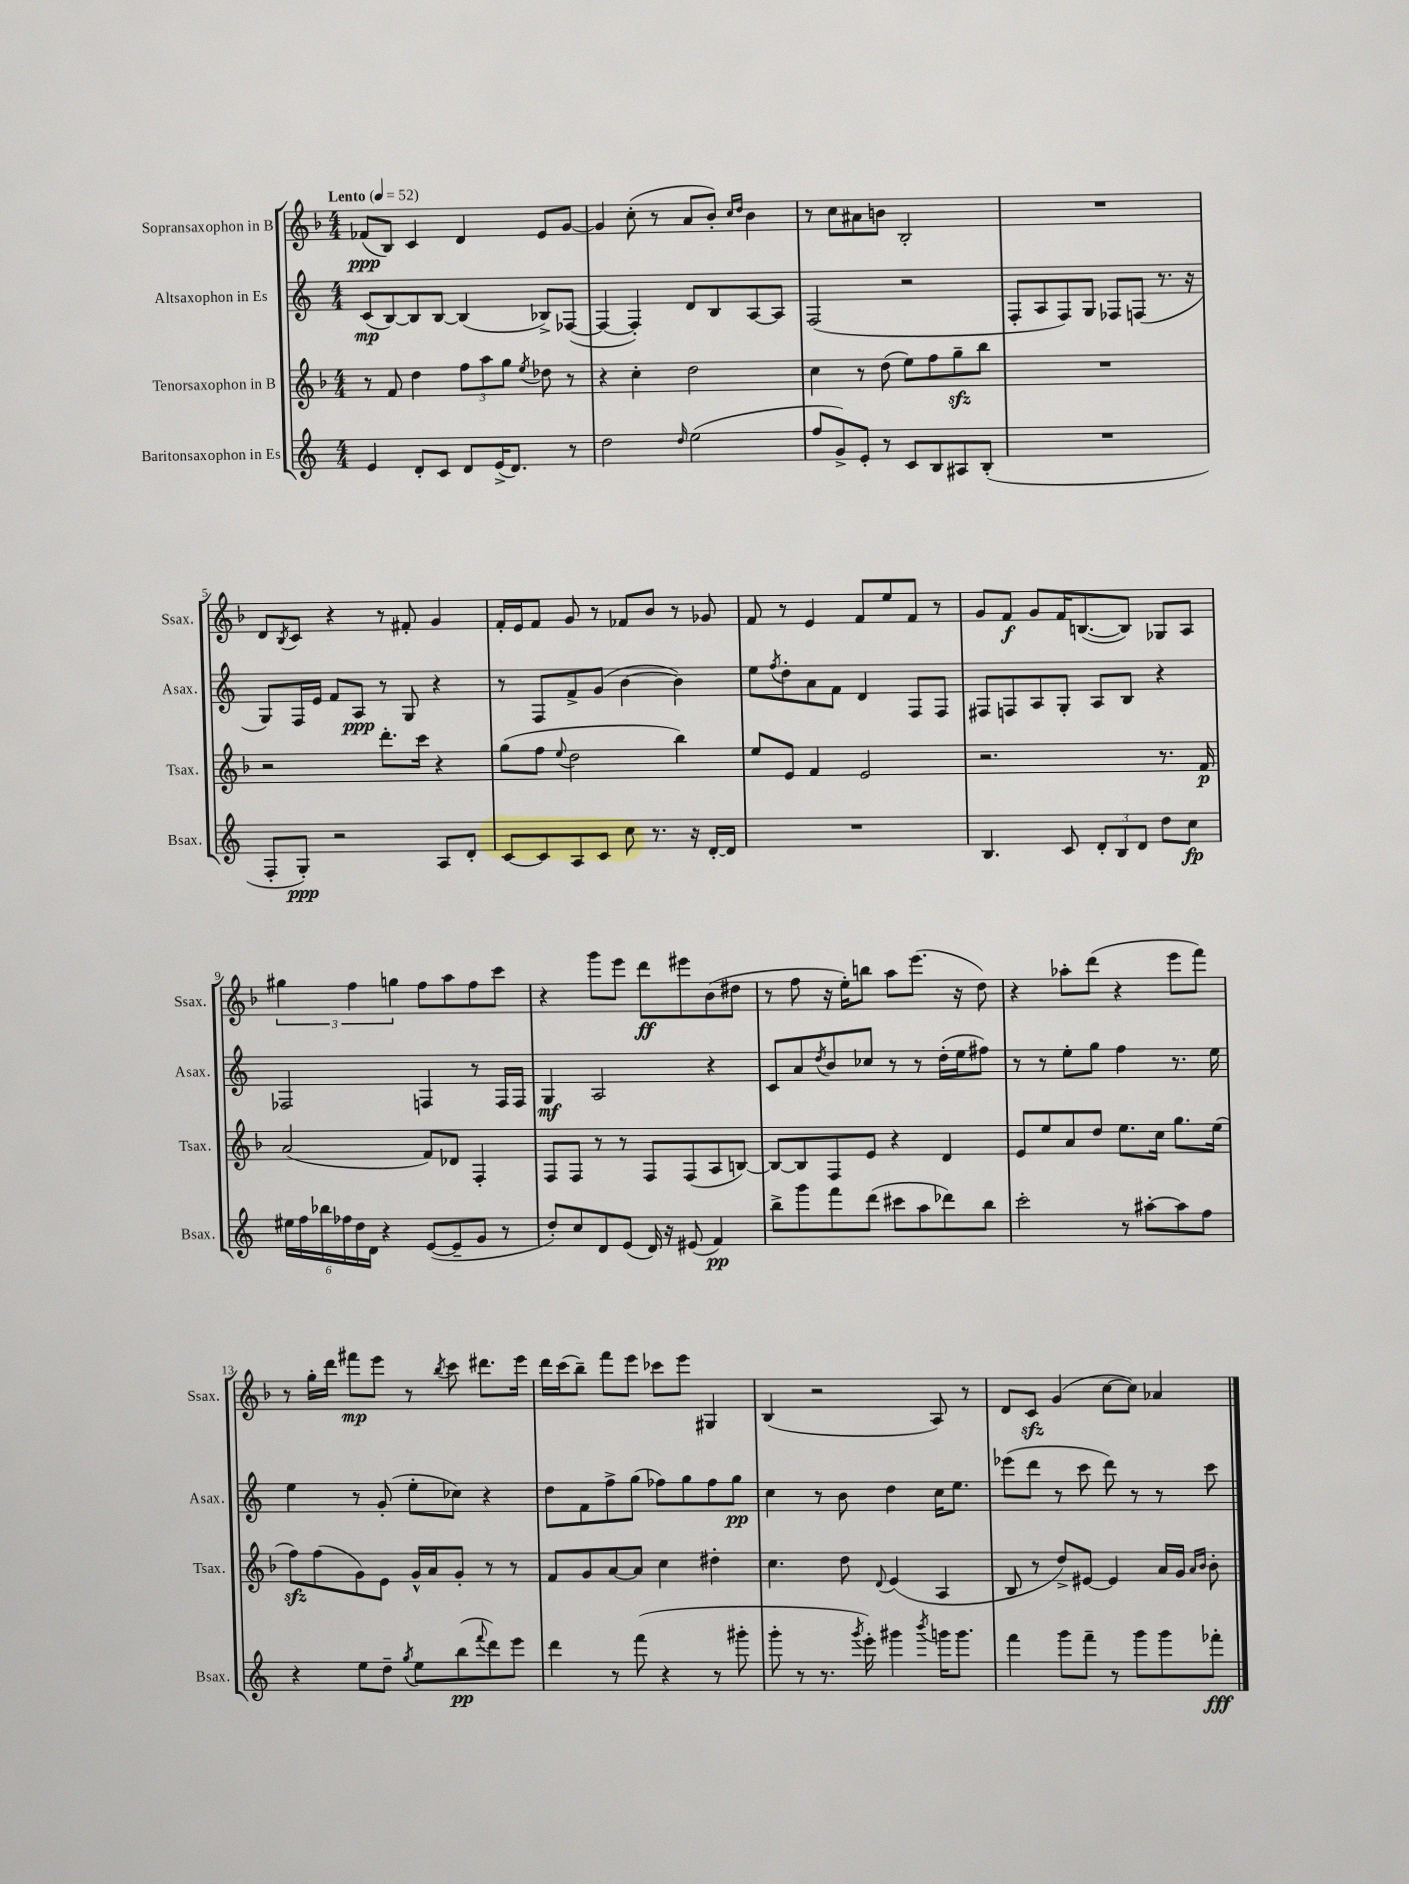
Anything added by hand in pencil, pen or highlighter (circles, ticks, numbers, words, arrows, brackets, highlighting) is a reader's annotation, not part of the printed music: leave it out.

**kern	**dynam	**kern	**dynam	**kern	**dynam	**kern	**dynam
*part4	*part4	*part3	*part3	*part2	*part2	*part1	*part1
*staff4	*staff4	*staff3	*staff3	*staff2	*staff2	*staff1	*staff1
*I"Baritonsaxophon in Es	*	*I"Tenorsaxophon in B	*	*I"Altsaxophon in Es	*	*I"Sopransaxophon in B	*
*I'Bsax.	*	*I'Tsax.	*	*I'Asax.	*	*I'Ssax.	*
*clefG2	*	*clefG2	*	*clefG2	*	*clefG2	*
*k[]	*	*k[b-]	*	*k[]	*	*k[b-]	*
*M4/4	*	*M4/4	*	*M4/4	*	*M4/4	*
*MM52	*	*MM52	*	*MM52	*	*MM52	*
=1	=1	=1	=1	=1	=1	=1	=1
!	!	!	!	!	!	!LO:TX:a:B:t=Lento	!
4e/	.	8r	.	(8c/L	mp	(8f-X/L	ppp
.	.	8f/	.	[8B/)	.	8B-/J)	.
8d'/L	.	4dd\	.	8B/]	.	4c/	.
8c/J	.	.	.	[8B/J	.	.	.
8d/L	.	12ff\L	.	(4B/]	.	4d/	.
.	.	12aa\	.	.	.	.	.
(16e^/K	.	.	.	.	.	.	.
.	.	12gg\J	.	.	.	.	.
8.d/J)	.	.	.	.	.	.	.
.	.	8qee/	.	.	.	.	.
.	.	8dd-X\	.	8B-X^/L)	.	8e/L	.
8r	.	8r	.	([8F-X/J	.	[8g/J	.
=2	=2	=2	=2	=2	=2	=2	=2
2dd\	.	4r	.	4F-/_	.	4g/]	.
.	.	4cc'\	.	4F-'/])	.	(8cc'\	.
.	.	.	.	.	.	8r	.
16qqdd/	.	.	.	.	.	.	.
(2ee\	.	2dd\	.	8d/L	.	8a/L	.
.	.	.	.	8B/	.	8b-'/J)	.
.	.	.	.	.	.	16qqcc/LL	.
.	.	.	.	.	.	16qqdd/JJ	.
.	.	.	.	[8A/	.	4b-\	.
.	.	.	.	8A/J]	.	.	.
=3	=3	=3	=3	=3	=3	=3	=3
8ff/L	.	4cc\	.	(2F/	.	8r	.
8g^/)	.	.	.	.	.	8cc\L	.
8e'/J	.	8r	.	.	.	8a#X\	.
8r	.	(8dd\	.	.	.	8bn\J	.
8c/L	.	8ee\L)	.	2r	.	2B-'/	.
8B/	.	8ff\	.	.	.	.	.
8A#X/	.	8ggzz~\	.	.	.	.	.
(8B'/J	.	8bb-\J	.	.	.	.	.
=4	=4	=4	=4	=4	=4	=4	=4
1r	.	1r	.	8F'/L	.	1r	.
.	.	.	.	8A/	.	.	.
.	.	.	.	8F/)	.	.	.
.	.	.	.	8G/J	.	.	.
.	.	.	.	8F-X/L	.	.	.
.	.	.	.	(8Fn/J	.	.	.
.	.	.	.	8.r	.	.	.
.	.	.	.	16r	.	.	.
!!LO:LB:g=z
=5	=5	=5	=5	=5	=5	=5	=5
8F'/L	.	2r	.	8G/L)	.	8d/L	.
.	.	.	.	.	.	8qB-/	.
8G'/J)	ppp	.	.	16F/L	.	8c/J	.
.	.	.	.	16e/JJ	.	.	.
2r	.	.	.	8f/L	.	4r	.
.	.	.	.	8A/J	ppp	.	.
.	.	8.ddd'\L	.	8r	.	8r	.
.	.	.	.	8G/	.	8f#X'/	.
.	.	16ccc\Jk	.	.	.	.	.
8A/L	.	4r	.	4r	.	4g/	.
8d'/J	.	.	.	.	.	.	.
=6	=6	=6	=6	=6	=6	=6	=6
[8c/L	.	(8gg\L	.	8r	.	16f'/LL	.
.	.	.	.	.	.	16e/J	.
8c/]	.	8ff\J	.	8F/L	.	8f/J	.
.	.	8qqee/	.	.	.	.	.
8A/	.	2dd\	.	8f^/	.	8g/	.
8c/J	.	.	.	(8g/J	.	8r	.
8cc\	.	.	.	[4b\	.	8f-X/L	.
8.r	.	.	.	.	.	8b-/J	.
.	.	4bb-\)	.	4b\])	.	8r	.
16r	.	.	.	.	.	.	.
[16d'/LL	.	.	.	.	.	8g-X/	.
16d/JJ]	.	.	.	.	.	.	.
=7	=7	=7	=7	=7	=7	=7	=7
1r	.	8ee/L	.	8ee\L	.	8f/	.
.	.	.	.	8qff/	.	.	.
.	.	8e/J	.	8dd'\	.	8r	.
.	.	4f/	.	8a\	.	4e/	.
.	.	.	.	8f\J	.	.	.
.	.	2e/	.	4d/	.	8f/L	.
.	.	.	.	.	.	8ee/	.
.	.	.	.	8F/L	.	8f/J	.
.	.	.	.	8F/J	.	8r	.
=8	=8	=8	=8	=8	=8	=8	=8
4.B/	.	2.r	.	8F#X/L	.	8g/L	.
.	.	.	.	8Fn/	.	8f/J	f
.	.	.	.	8A/	.	8g/L	.
8c/	.	.	.	8G'/J	.	16f/K	.
.	.	.	.	.	.	([8.Bn/	.
12d'/L	.	.	.	8A/L	.	.	.
12B/	.	.	.	.	.	.	.
.	.	.	.	8B/J	.	8B/J])	.
12d/J	.	.	.	.	.	.	.
8dd\L	.	8.r	.	4r	.	8G-X/L	.
8cc\J	fp	.	.	.	.	8A/J	.
.	.	16f/	p	.	.	.	.
!!LO:LB:g=z
=9	=9	=9	=9	=9	=9	=9	=9
24ee#X\LL	.	(2a/	.	2F-X/	.	6gg#X\	.
24ff\	.	.	.	.	.	.	.
24bb-X\	.	.	.	.	.	.	.
24ff-X\	.	.	.	.	.	.	.
24dd\	.	.	.	.	.	6ff\	.
24d\JJ	.	.	.	.	.	.	.
4r	.	.	.	.	.	.	.
.	.	.	.	.	.	6ggn\	.
([8e/L	.	8f/L)	.	4Fn/	.	8ff\L	.
8e~/]	.	8d-X/J	.	.	.	8aa\	.
8g/J	.	4F'/	.	8r	.	8ff\	.
8r	.	.	.	16F/LL	.	8ccc\J	.
.	.	.	.	16F/JJ	.	.	.
=10	=10	=10	=10	=10	=10	=10	=10
8dd'/L)	.	8F/L	.	4G/	mf	4r	.
8cc/	.	8F/J	.	.	.	.	.
8d/	.	8r	.	2A/	.	8ggg\L	.
(8e/J	.	8r	.	.	.	8eee\J	.
16d/)	.	8F/L	.	.	.	8ddd\L	ff
16r	.	.	.	.	.	.	.
(8e#X/	.	(8F/	.	.	.	8eee#X\	.
4f/)	pp	8A/	.	4r	.	(8b-\	.
.	.	[8Bn/J)	.	.	.	8dd#X\J	.
=11	=11	=11	=11	=11	=11	=11	=11
8bb^\L	.	8B/L_	.	8c/L	.	8r	.
8ggg\	.	8B/]	.	8a/	.	8ff\	.
.	.	.	.	8qdd/	.	.	.
8fff\	.	8F/	.	8b/	.	16r	.
.	.	.	.	.	.	16ee'\KL)	.
(8ddd\J	.	8e/J	.	8cc-X/J	.	8bbn\J	.
8ccc#X\L	.	4r	.	8r	.	8aa\L	.
8aa\	.	.	.	8r	.	(8.eee\J	.
8ddd-X\)	.	4d/	.	(16dd'\LL	.	.	.
.	.	.	.	16ee\J	.	16r	.
8bb\J	.	.	.	8ff#X\J)	.	8dd\)	.
=12	=12	=12	=12	=12	=12	=12	=12
2ccc'\	.	8e/L	.	8r	.	4r	.
.	.	8ee/	.	8r	.	.	.
.	.	8a/	.	8ee'\L	.	8aa-X'\L	.
.	.	8dd/J	.	8gg\J	.	(8ddd\J	.
8r	.	8.ee\L	.	4ff\	.	4r	.
[8aa#X'\L	.	.	.	.	.	.	.
.	.	16cc\Jk	.	.	.	.	.
8aa#\]	.	8.gg\L	.	8.r	.	8eee\L	.
8ff\J	.	.	.	.	.	8fff\J)	.
.	.	(16ee\Jk	.	16ee\	.	.	.
!!LO:LB:g=z
=13	=13	=13	=13	=13	=13	=13	=13
4r	.	8ffzz\L)	.	4ee\	.	8r	.
.	.	(8ff\	.	.	.	16gg'\LL	.
.	.	.	.	.	.	16ddd\JJ	.
8ee\L	.	8g\)	.	8r	.	8fff#X\L	mp
8dd~\J	.	8e\J	.	(8g'/	.	8eee\J	.
8qgg/	.	.	.	.	.	.	.
8ee\L	.	16g^^/LL	.	8ee'\L	.	8r	.
.	.	16a/J	.	.	.	.	.
.	.	.	.	.	.	8qbb-/	.
(8bb\	pp	8g'/J	.	8cc-X\J)	.	8ccc\	.
8qqfff/	.	.	.	.	.	.	.
8ddd\)	.	8r	.	4r	.	8.ddd#X\L	.
8eee\J	.	8r	.	.	.	.	.
.	.	.	.	.	.	16eee\Jk	.
=14	=14	=14	=14	=14	=14	=14	=14
4ddd\	.	8f/L	.	8dd\L	.	16ddd\LL	.
.	.	.	.	.	.	(16ccc\J	.
.	.	8g/	.	8f\	.	8bb-~\J)	.
8r	.	[8a/	.	8ff^\	.	8fff\L	.
(8fff\	.	8a/J]	.	(8gg\J	.	8eee\J	.
4r	.	4cc\	.	8ff-X\L)	.	8ccc-X\L	.
.	.	.	.	8gg\	.	8eee\J	.
8r	.	4dd#X'\	.	8ff-\	.	4G#X/	.
8ggg#X'\	.	.	.	8gg\J	pp	.	.
=15	=15	=15	=15	=15	=15	=15	=15
8ggg'\	.	4.cc\	.	4cc\	.	(4B-/	.
8r	.	.	.	.	.	.	.
8.r	.	.	.	8r	.	2r	.
.	.	8dd\	.	8b\	.	.	.
8qggg/	.	.	.	.	.	.	.
16eee'\)	.	.	.	.	.	.	.
.	.	8qqd/	.	.	.	.	.
4ggg#X\	.	(4e/	.	4dd\	.	.	.
8qbbb/	.	.	.	.	.	.	.
16gggn\KL	.	4A/	.	16cc\KL	.	8A/)	.
8.ggg\J	.	.	.	8.ee\J	.	.	.
.	.	.	.	.	.	8r	.
=16	=16	=16	=16	=16	=16	=16	=16
4fff\	.	8B-/	.	(8eee-X\L	.	8d/L	.
.	.	8r	.	8ddd\J	.	8czz/J	.
8ggg\L	.	8dd^/L)	.	8r	.	(4g/	.
8fff~\J	.	[8e#X/J	.	8ccc\	.	.	.
8r	.	4e#/]	.	8ddd\)	.	[8cc\L	.
8ggg\L	.	.	.	8r	.	8cc\J])	.
8ggg\	.	16a/LL	.	8r	.	4a-X/	.
.	.	16g/JJ	.	.	.	.	.
.	.	16qqa/LL	.	.	.	.	.
.	.	16qqb-/JJ	.	.	.	.	.
8fff-X'\J	fff	8b-'\	.	8ccc\	.	.	.
==	==	==	==	==	==	==	==
*-	*-	*-	*-	*-	*-	*-	*-
